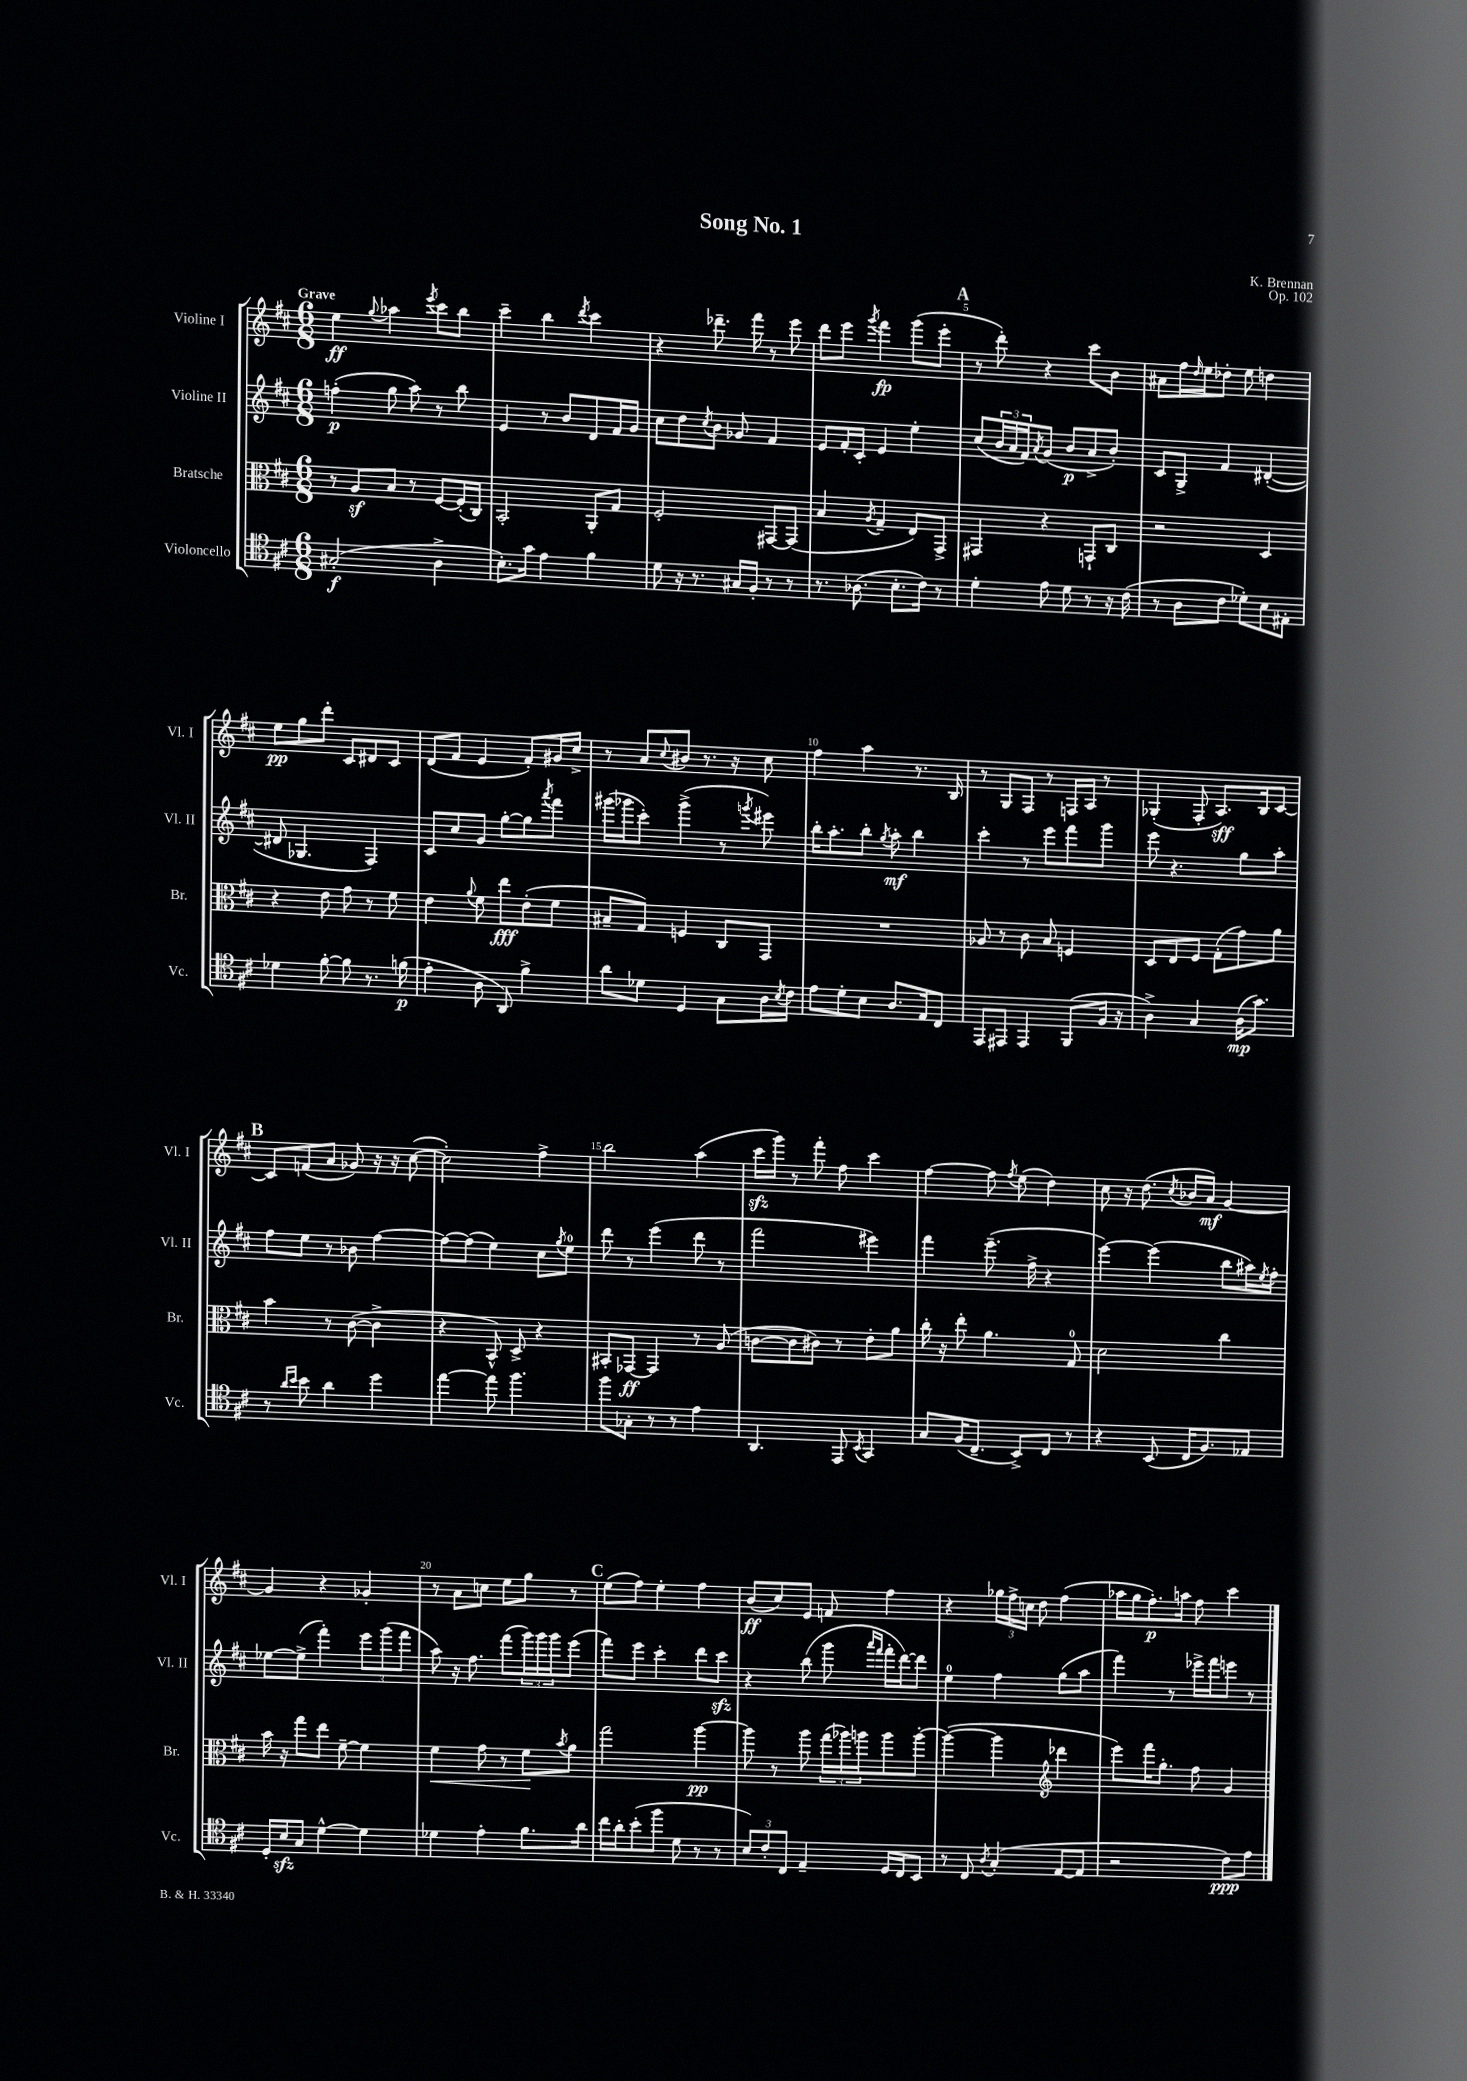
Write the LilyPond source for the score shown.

\header { title = "Song No. 1" composer = "K. Brennan" opus = "Op. 102" }
<<
\new StaffGroup <<
\new Staff = "s0" \with { instrumentName = "Violine I" shortInstrumentName = "Vl. I" } {
    \clef treble \key d \major \numericTimeSignature \time 6/8 \tempo "Grave"
    e''4\ff \appoggiatura { g''8 } aes''4 \acciaccatura { e'''8 } cis'''8 b''8 |
    cis'''4-- b''4 \acciaccatura { d'''8 } cis'''4 |
    r4 des'''8.-- fis'''16 r8 e'''8 |
    d'''8 e'''8 \acciaccatura { g'''8 } fis'''4\fp g'''8( e'''8-. |
    \mark \markup { \bold "A" } r8 d'''8-.) r4 cis'''8 b'8 |
    ais'8 fis''16 \grace { d''16 } e''16 des''8-. e''8 d''4 |
    e''8\pp g''8 d'''8-. cis'8 dis'8 cis'8 |
    d'8( fis'8 e'4 fis'8-.) gis'16 cis''16-> |
    r8 a'8 \appoggiatura { cis''8 } bis'8 r8. r16 cis''8 |
    fis''4 a''4 r8. b16 |
    r8 g8 fis8 r8 f16 a16 r8 |
    ges4-.( fis8-. a8.\sff) b16 cis'8~ |
    \mark \markup { \bold "B" } cis'8 f'8( a'8 ges'8) r16 r16 cis''8~( |
    cis''2-.) fis''4-> |
    b''2 a''4( |
    cis'''16\sfz g'''16) r8 fis'''8-. fis''8 cis'''4 |
    fis''4~ fis''8 \acciaccatura { fis''8 } e''8( d''4) |
    cis''8 r16 d''8.( \acciaccatura { cis''8 } bes'16 a'16\mf) g'4~ |
    g'4 r4 ges'4-. |
    r8 a'8 c''8 e''8 g''8 r8 |
    \mark \markup { \bold "C" } e''8( fis''8) e''4-. fis''4 |
    b'8\ff( cis''8) e'8 f'8 fis''4 |
    r4 \tuplet 3/2 { ges''16 fis''16-> c''16 } d''8 fis''4( |
    aes''16 g''16 fis''8.-.\p) a''16 fis''8 cis'''4 \bar "|." |
}
\new Staff = "s1" \with { instrumentName = "Violine II" shortInstrumentName = "Vl. II" } {
    \clef treble \key d \major \numericTimeSignature \time 6/8
    f''4-.\p( g''8 a''8) r8 b''8 |
    e'4 r8 b'8 d'8 fis'16 g'16 |
    cis''8 d''8 \acciaccatura { cis''8 } b'8 ges'8 fis'4 |
    e'8 fis'16-. cis'16-. e'4 e''4-. |
    \mark \markup { \bold "A" } cis''8( \tuplet 3/2 { b'16 a'16 fis'16) } \acciaccatura { a'8 } g'8( b'8\p a'8-> b'8-.) |
    cis'8 g8-> fis'4 dis'4~-.( |
    dis'8 ges4. fis4) |
    cis'8 cis''8 g'8 g''8~-. g''8 \acciaccatura { a'''8 } fis'''8 |
    gis'''16( ges'''16 cis'''8-.) ges'''4->( r8 \acciaccatura { g'''8 } eis'''8) |
    b''16-. a''8.-. b''8-. \acciaccatura { g''8 } a''8-.\mf b''4 |
    cis'''4-. r8 e'''8 fis'''8 g'''8 |
    e'''8 r4. g''8 a''8-. |
    \mark \markup { \bold "B" } fis''8 e''8 r8 bes'8 fis''4~ |
    fis''8~ fis''8( e''4) cis''8 \acciaccatura { g''8 } e''8-0 |
    d'''8 r8 e'''4( d'''8 r8 |
    fis'''2 eis'''4) |
    fis'''4 e'''8.--( fis''16-> r4 |
    e'''4~) e'''4( b''8 ais''16) \acciaccatura { e''8 } fis''16-. |
    ees''8~ ees''8->( fis'''4-.) \tuplet 3/2 { e'''8 g'''8( fis'''8 } |
    a''8) r16 fis''8. fis'''8( \tuplet 3/2 { g'''16) g'''16 g'''16 } e'''8( |
    \mark \markup { \bold "C" } fis'''8) e'''8 cis'''4-. d'''8 cis'''8\sfz |
    r4 b''8( g'''8 \grace { a'''16 fis'''16 } fis'''16-. d'''16~) d'''8 |
    e''4-0 fis''4 g''8( a''8 |
    fis'''4) r8 ees'''16-> fis'''16 e'''8 r8 \bar "|." |
}
\new Staff = "s2" \with { instrumentName = "Bratsche" shortInstrumentName = "Br." } {
    \clef alto \key d \major \numericTimeSignature \time 6/8
    r8 a8\sf b8 r8 fis8~ fis16-.( cis16) |
    b,2-. a,8-. g8 |
    fis2-. gis,8~ gis,8( |
    b4 \acciaccatura { a8 } g4-- e8) g,8-> |
    \mark \markup { \bold "A" } gis,4 r4 g,8-! cis8 |
    r2 d4 |
    r4 e'8 g'8 r8 fis'8 |
    e'4 \appoggiatura { a'8 } fis'8 e''8\fff e'8-.( fis'8 |
    bis8-- g8) f4 cis8 g,8 |
    R2. |
    aes8 r8 cis'8 b8 f4 |
    d8 e8 fis8 g8-.( g'8) a'8 |
    \mark \markup { \bold "B" } b'4 r8 cis'8~( cis'4-> |
    r4 b,8-^) d8-> r4 |
    bis,8-. ges,8~\ff ges,4 r8 a8( |
    c'8~ c'8 cis'8) r8 e'8-. a'8 |
    cis''16-. r16 e''8-. a'4. g8-0 |
    d'2 cis''4 |
    b'16 r16 g''8 e''8 fis'8~-- fis'4 |
    fis'4\< g'8 r8 fis'8\! \acciaccatura { b'8 } a'8 |
    \mark \markup { \bold "C" } g''2 a''4~\pp |
    a''8 r8 a''8 \tuplet 3/2 { g''16( aes''16) a''16 } a''8 a''8~-. |
    a''4~( a''4 \clef treble des'''4 |
    e'''8) fis'''16 g''8.-. fis''8 g'4 \bar "|." |
}
\new Staff = "s3" \with { instrumentName = "Violoncello" shortInstrumentName = "Vc." } {
    \clef tenor \key d \major \numericTimeSignature \time 6/8
    gis2-.\f( a4-> |
    b8.-.) g'16 e'4 fis'4 |
    d'8 r16 r8. gis16 fis16-. r8 r8 |
    r8. aes8.( b8.-. cis'16) r8 |
    \mark \markup { \bold "A" } d'4-. e'8 d'8 r8 r16 cis'16( |
    r8 a8 cis'8 des'8-.) b8 eis8-. |
    des'4 fis'8~-. fis'8 r8. f'16\p( |
    e'4-. a8 a,8) fis'4-> |
    a'8 des'8 d4 g8 a16 \acciaccatura { b8 } cis'16 |
    e'8 d'8-. b8 a8. e16 cis8 |
    e,8 eis,8 eis,4 fis,8( fis16 r16 |
    a4->) g4 a16\mp( g'8.) |
    \mark \markup { \bold "B" } r8 \grace { a'16 b'16 } b'8 a'4 d''4 |
    e''4~ e''8 fis''4. |
    fis''8 ges8-. r8 r8 e'4 |
    a,4. e,8 \acciaccatura { b,8 } g,4 |
    g8 fis16( cis8.-- b,8->) cis8 r8 |
    r4 b,8( cis16 fis8.) ees8 |
    d16-. b16\sfz g8 d'4~-^ d'4 |
    des'4 e'4-. fis'8. a'16 |
    \mark \markup { \bold "C" } cis''16 a'16-. b'8-.( fis''8 d'8 r8 r8 |
    \tuplet 3/2 { b8) cis'8-. cis8 } e4-- d16 cis16 b,8 |
    r8 cis8 \acciaccatura { a8 } g4-.( e8~ e8 |
    r2 cis'8\ppp) e'8 \bar "|." |
}
>>
>>
\layout { \context { \Score \override BarNumber.break-visibility = ##(#f #t #t) barNumberVisibility = #(every-nth-bar-number-visible 5) } }
